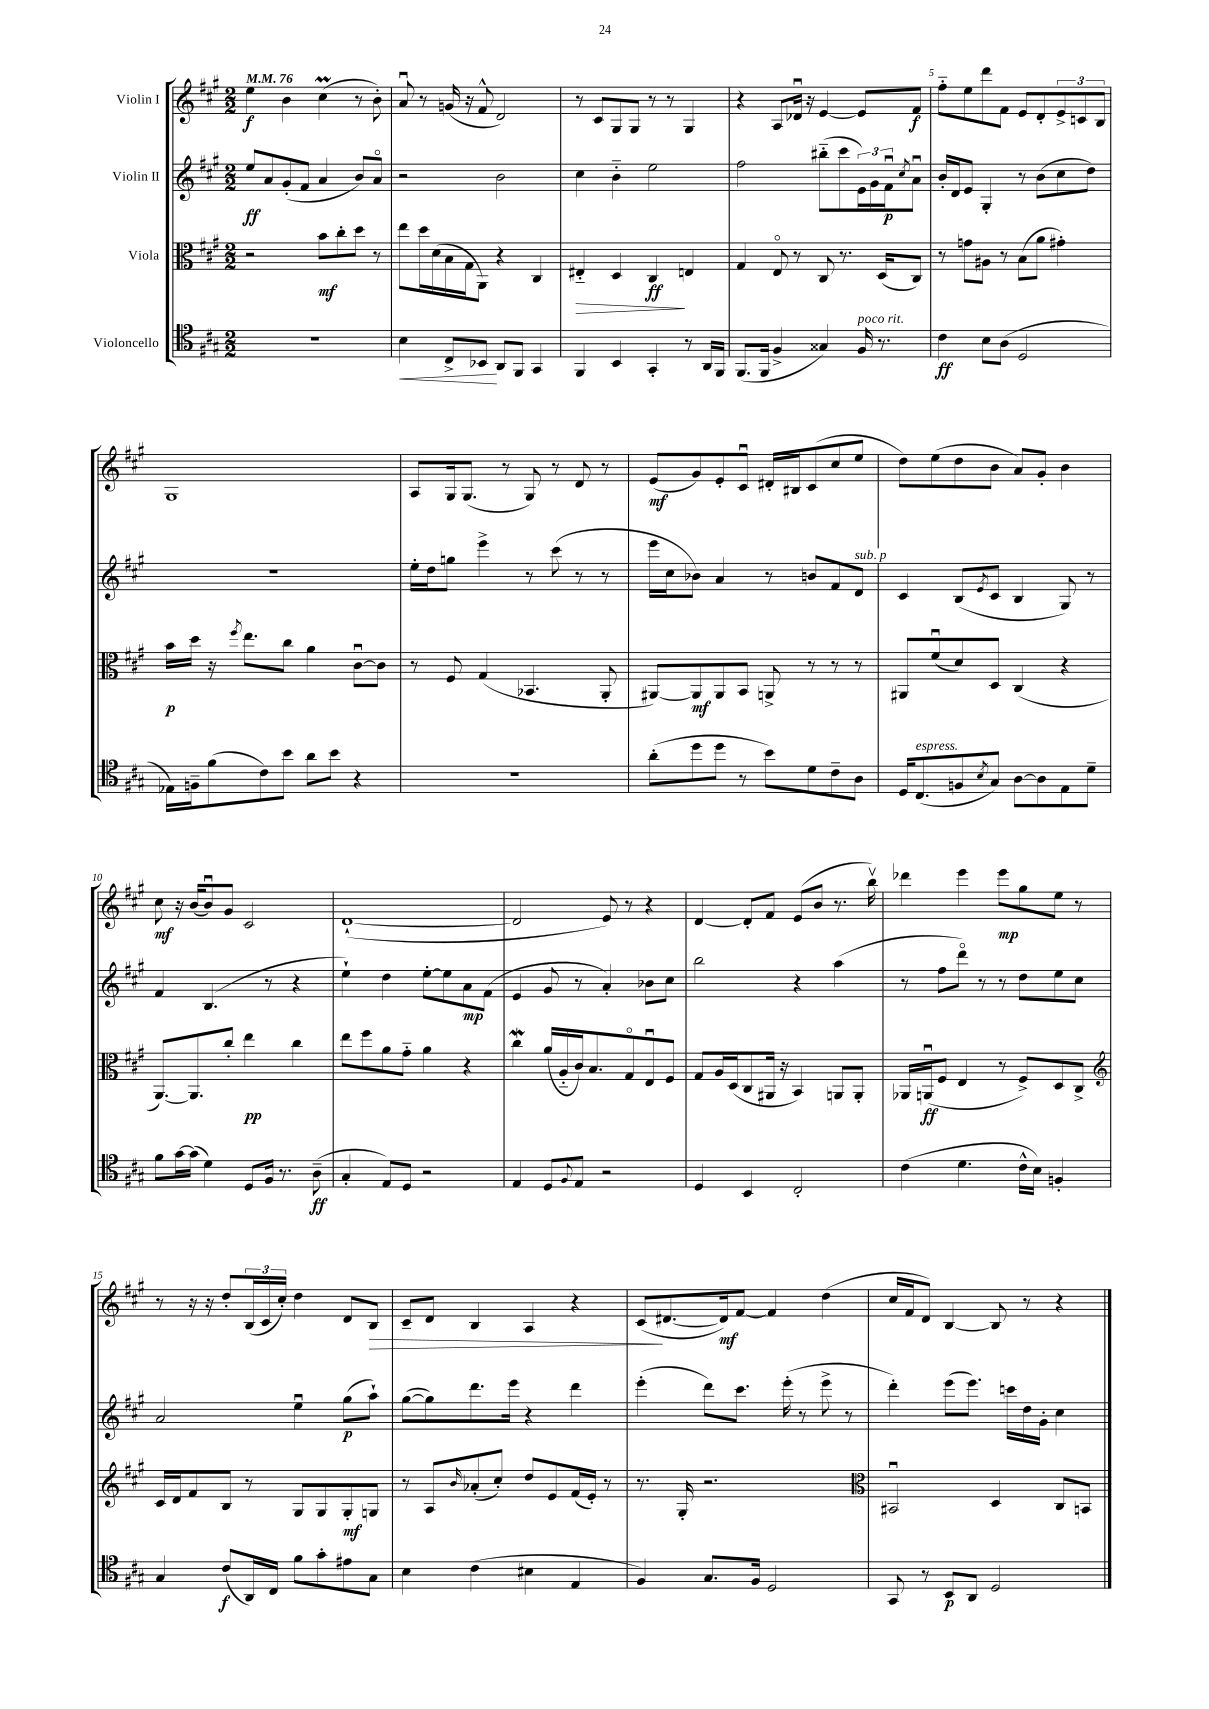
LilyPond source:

<<
\new StaffGroup <<
\new Staff = "s0" \with { instrumentName = "Violin I" } {
    \clef treble \key a \major \numericTimeSignature \time 2/2 \tempo 4 = 76
    e''4\f b'4 cis''4\prall( r8 b'8-.) |
    a'8\downbow r8 g'16( r16 fis'8-^ d'2) |
    r8 cis'8 gis8 gis8 r8 r8 gis4 |
    r4 a8 des'16\downbow r16 e'4~ e'8 fis'8\f |
    fis''8-_ e''8 d'''8 fis'8 e'8 d'8-. \tuplet 3/2 { e'8-> c'8 b8 } |
    gis1 |
    a8 gis16 gis8.( r8 gis8) r8 d'8 r8 |
    e'8\mf( gis'8) e'8-. cis'8\downbow dis'16-. bis16 cis'8( cis''8 e''8 |
    d''8) e''8( d''8 b'8 a'8) gis'8-. b'4 |
    cis''8\mf r16 b'16( b'8\downbow) gis'8 cis'2 |
    d'1~-!( |
    d'2 e'8) r8 r4 |
    d'4~ d'8-. fis'8 e'8( b'8 r8. b''16\upbow) |
    des'''4 e'''4 e'''8\mp gis''8 e''8 r8 |
    r8 r16 r16 d''8-. \tuplet 3/2 { b16( cis'16 cis''16-.) } d''4 d'8 b8\> |
    cis'8-- d'8 b4 a4 r4 |
    cis'8\!( dis'8.~ dis'16\mf) fis'8~ fis'4 d''4( |
    cis''16 fis'16 d'8) b4~ b8 r8 r4 \bar "|." |
}
\new Staff = "s1" \with { instrumentName = "Violin II" } {
    \clef treble \key a \major \numericTimeSignature \time 2/2
    e''8\ff a'8 gis'8-.( fis'8 a'4 b'8) a'8\flageolet |
    r2 b'2 |
    cis''4 b'4-_ e''2 |
    fis''2 bis''8-_( cis'''8 \tuplet 3/2 { e'16) gis'16 fis'16\downbow\p } \acciaccatura { cis''8 } a'8\downbow |
    b'16-. d'16 e'8 gis4-. r8 b'8( cis''8 d''8) |
    r1 |
    e''16-. d''16 g''8 e'''4-> r8 cis'''8( r8 r8 |
    e'''16 cis''16 bes'8) a'4 r8 b'8 fis'8 d'8^\markup { \italic "sub. p" } |
    cis'4 b8( \acciaccatura { e'8 } cis'8 b4 gis8) r8 |
    fis'4 b4.( r8 r4 |
    e''4-!) d''4 e''8~-. e''8 a'8\mp fis'8( |
    e'4 gis'8 r8 a'4-.) bes'8 cis''8 |
    b''2 r4 a''4( |
    r8 fis''8 d'''8\flageolet) r8 r8 d''8 e''8 cis''8 |
    a'2 e''4\downbow gis''8\p( a''8-!) |
    gis''8~( gis''8) d'''8. e'''16 r4 d'''4 |
    e'''4-.( d'''8) cis'''8. e'''16-.( r8 e'''8-> r8 |
    d'''4-.) e'''8( e'''8.) c'''16 d''16 gis'16-. cis''4 \bar "|." |
}
\new Staff = "s2" \with { instrumentName = "Viola" } {
    \clef alto \key a \major \numericTimeSignature \time 2/2
    r2 b'8\mf cis''8-. d''8 r8 |
    e''8 d''16 d'16( b16 gis16 a,8) r4 cis4 |
    eis4-_\> d4 cis4\ff\! e4 |
    gis4 e8\flageolet r8 cis8 r8. d16( cis8) |
    r8 g'8 ais8 r8 b8( a'8 gis'4-.) |
    b'16\p d''16 r16 \acciaccatura { fis''8 } e''8. cis''8 a'4 cis'8~\downbow cis'8 |
    r8 fis8 gis4( bes,4. a,8-. |
    ais,8~) ais,8\mf ais,8 b,8 a,8-> r8 r8 r8 |
    ais,8 fis'8\downbow( d'8) d8 cis4( r4 |
    a,8.~) a,8. cis''8-. e''4\pp cis''4 |
    e''8 fis''8 a'8 gis'8-_ a'4 r4 |
    cis''4\mordent a'16( a16-_ cis'16) b8. gis8\flageolet e8\downbow fis8 |
    gis8 a16 d16( cis8 ais,16 r16 b,4) a,8 a,8-. |
    aes,16 a,16\downbow\ff( fis8 e4 r8 fis8->) d8 cis8-> |
    \clef treble cis'16 d'16 fis'8 b8 r8 gis8 gis8 gis8-.\mf g8 |
    r8 a8 \grace { b'16 } aes'8-.( cis''8-.) d''8 e'8 fis'16( e'16-.) r8 |
    r8. gis16-. r2. |
    \clef alto bis,2\downbow d4 cis8 b,8 \bar "|." |
}
\new Staff = "s3" \with { instrumentName = "Violoncello" } {
    \clef tenor \key a \major \numericTimeSignature \time 2/2
    r1 |
    b4\< cis8-> bes,8\! a,8 fis,8 gis,4 |
    fis,4 b,4 gis,4-. r8 a,16 fis,16 |
    fis,8.( fis,16 fis4-> gisis4) fis16^\markup { \italic "poco rit." } r8. |
    cis'4\ff b8 a8( d2 |
    ees16) f16-- fis'8( cis'8) b'8 a'8 b'8 r4 |
    R1 |
    a'8-.( d''8 d''8 r8 b'8) d'8 cis'8-- a8 |
    d16 cis8.^\markup { \italic "espress." }( f8 \acciaccatura { b8 } gis8) a8~ a8 e8 d'8-- |
    fis'8 gis'16~ gis'16( d'4) d8 fis16 r8. a8--\ff( |
    gis4-. e8) d8 r2 |
    e4 d8 \appoggiatura { fis8 } e8 r2 |
    d4 b,4 cis2-. |
    cis'4( d'4. cis'16-^ b16) f4-. |
    gis4 cis'8\f( a,16) cis16 fis'8 gis'8-. eis'8 gis8 |
    b4 cis'4( bis4 e4 |
    fis4) gis8. fis16 d2 |
    gis,8 r8 b,8\p a,8 d2 \bar "|." |
}
>>
>>
\layout { \context { \Score \override BarNumber.break-visibility = ##(#f #t #t) barNumberVisibility = #(every-nth-bar-number-visible 5) } }
